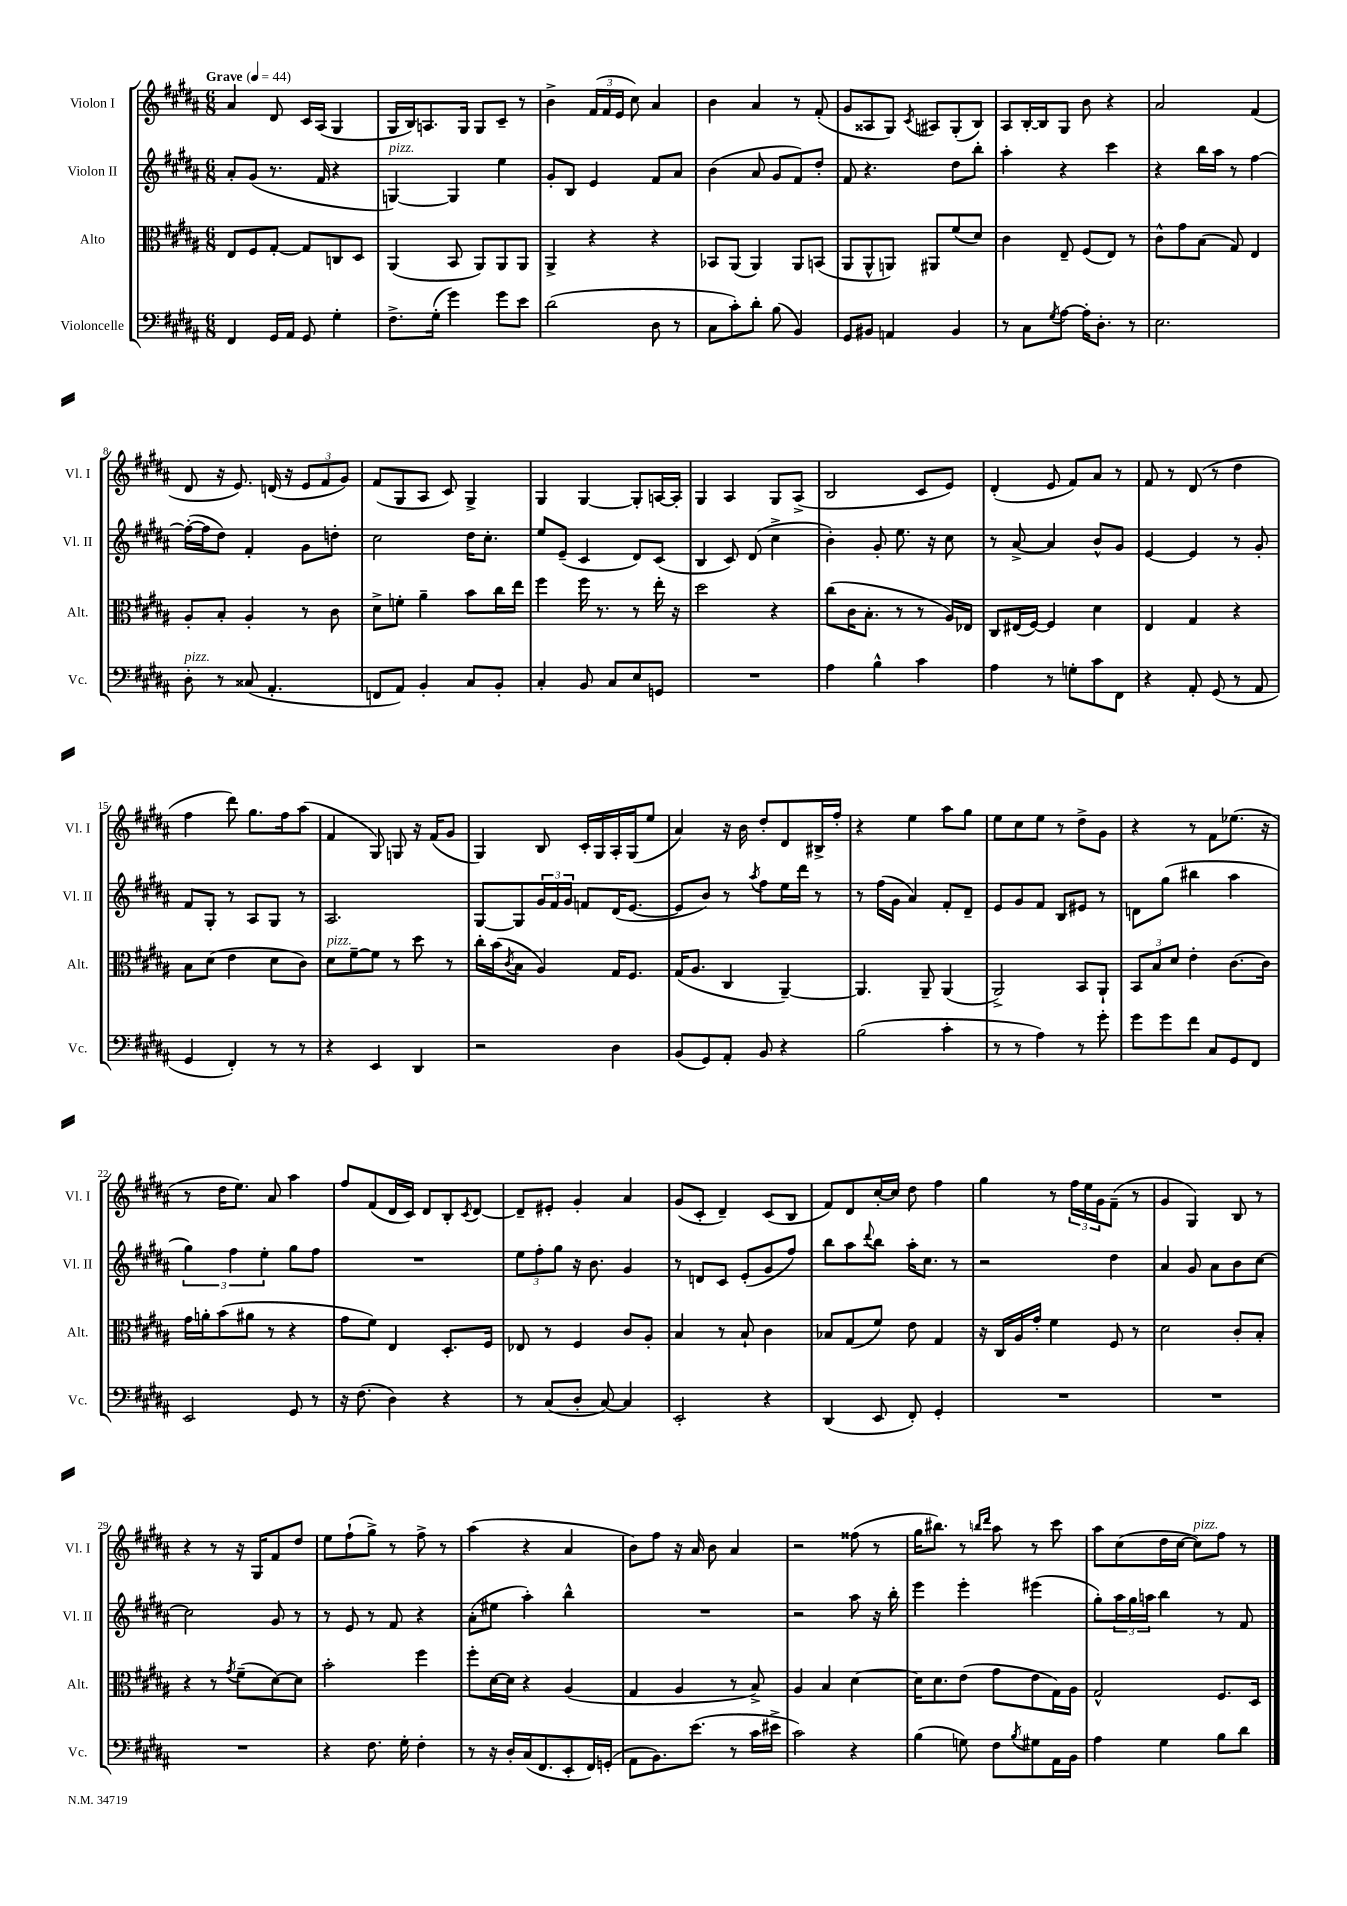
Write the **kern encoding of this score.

**kern	**kern	**kern	**kern
*staff4	*staff3	*staff2	*staff1
*clefF4	*clefC3	*clefG2	*clefG2
*k[f#c#g#d#a#]	*k[f#c#g#d#a#]	*k[f#c#g#d#a#]	*k[f#c#g#d#a#]
*M6/8	*M6/8	*M6/8	*M6/8
*MM44	*MM44	*MM44	*MM44
4FF#	8E	8a#'	4a#
.	8F#	(8g#	.
16GG#	[8G#'	8.r	8d#
16AA#	.	.	.
8GG#	8G#]	.	16c#
.	.	16f#	(16A#
4G#'	8C	4r	4G#
.	8D#	.	.
=	=	=	=
8.F#^	(4AA#	[4G)	16G#
.	.	.	16B)
.	.	.	8.A
(16G#'	.	.	.
4g#)	8BB	4G]	.
.	.	.	16G#
.	8AA#)	.	8G#
8g#	8AA#	4ee	8c#~
8e	8AA#	.	8r
=	=	=	=
(2d#	4AA#^	8g#'	4b^
.	.	8B	.
.	4r	4e	(24f#
.	.	.	24f#
.	.	.	24e
.	.	.	8cc#)
8D#	4r	8f#	4a#
8r	.	8a#	.
=	=	=	=
8C#	8BB-	(4b	4b
8c#')	(8AA#	.	.
8d#'	4AA#)	8a#	4a#
(8B	.	8g#	.
4BB)	8AA#	8f#)	8r
.	(8BB	8dd#'	(8f#'
=	=	=	=
8GG#	8AA#	8f#	8g#
8BB#	8AA#^^	4.r	8A##
4AA	8AA)	.	8G#)
.	.	.	8qc#
.	8AA#	.	8A#
4BB#	(8f#	8dd#	(8G#'
.	8d#)	8bb'	8B)
=	=	=	=
8r	4c#	4aa#'	8A#
8C#	.	.	[16B'
.	.	.	16B]
8qG#	.	.	.
[8A#	8E~	4r	8G#
16A#']	(8F#	.	8b
8.D#'	.	.	.
.	8E)	4ccc#	4r
8r	8r	.	.
=	=	=	=
2.E	8c#^^	4r	2a#
.	8g#	.	.
.	(8B	16bb	.
.	.	16aa#	.
.	8G#)	8r	.
.	4E	[4ff#	(4f#
=	=	=	=
8D#'	8A#'	(16ff#'_	8d#
.	.	16ff#]	.
8r	8B'	8dd#)	16r
.	.	.	8.e)
(8C##	4A#'	4f#'	.
4.AA#'	.	.	(16d
.	.	.	16r
.	8r	8g#	12e
.	.	.	12f#
.	8c#	8dd'	.
.	.	.	12g#)
=	=	=	=
8FF	8d#^	2cc#	(8f#
8AA#)	8f'	.	8G#
4BB'	4a#~	.	8A#
.	.	.	8c#)
8C#	8b	16dd#	4G#^
.	.	8.cc#'	.
8BB'	16cc#	.	.
.	16ee	.	.
=	=	=	=
4C#'	4ff#	8ee	4G#
.	.	(8e~	.
8BB	16ff#	4c#	[4G#
.	8.r	.	.
8C#	.	.	.
8E	8r	8d#)	8G#']
8GG	16ee'	(8c#	[16A
.	16r	.	16A']
=	=	=	=
2.r	2dd#	4B	4G#
.	.	8c#)	4A#
.	.	(8d#	.
.	4r	4cc#^	8G#
.	.	.	(8A#^
=	=	=	=
4A#	(8cc#	4b')	2B
.	16c#	.	.
.	8.B'	.	.
4B^^	.	8g#'	.
.	8r	8.ee	.
4c#	8r	.	8c#
.	.	16r	.
.	16A#)	8cc#	8e)
.	16E-	.	.
=	=	=	=
4A#	8C#	8r	(4d#'
.	(16E#	[8a#^	.
.	[16F#)	.	.
8r	4F#]	4a#]	8e
8G'	.	.	8f#)
8c#	4d#	8b^^	8a#
8FF#	.	8g#	8r
=	=	=	=
4r	4E	[4e	8f#
.	.	.	8r
8AA#'	4G#	4e]	(8d#
(8GG#	.	.	8r
8r	4r	8r	4dd#
8AA#	.	8g#'	.
=	=	=	=
4GG#	8B	8f#	4ff#
.	(8d#	8G#'	.
4FF#')	4e	8r	8ddd#)
.	.	8A#	8.gg#
8r	8d#	8G#	.
.	.	.	16ff#
8r	8c#)	8r	(8aa#
=	=	=	=
4r	8d#	2.A#	4f#
.	[8f#~	.	.
4EE	8f#]	.	8G#)
.	8r	.	8G
4DD#	8dd#	.	16r
.	.	.	(16f#
.	8r	.	8g#
=	=	=	=
2r	16cc#'	[8G#	4G#)
.	(16b	.	.
.	8qc#	.	.
.	8B	8G#]	.
.	4A#)	24g#	8B
.	.	24f#	.
.	.	24g#	.
.	.	8f	16c#'
.	.	.	16G#
4D#	16G#	(16d#	16A#'
.	8.F#	[8.e	(16G#
.	.	.	8ee
=	=	=	=
(8BB	(16G#	8e]	4a#)
.	8.A#	.	.
8GG#)	.	8b)	.
8AA#'	4C#	8r	16r
.	.	.	16b
.	.	8qaa#	.
8BB	.	8ff#	8dd#'
4r	[4AA#~)	16ee	8d#
.	.	16ddd#	.
.	.	8r	16B#^
.	.	.	16ff#'
=	=	=	=
(2B	4.AA#]	8r	4r
.	.	(16ff#	.
.	.	16g#	.
.	.	4a#)	4ee
.	8AA#~	.	.
4c#'	(4AA#	8f#'	8aa#
.	.	8d#~	8gg#
=	=	=	=
8r	2AA#^)	8e	8ee
8r	.	8g#	8cc#
4A#)	.	8f#	8ee
.	.	8B	8r
8r	8BB	8e#	8dd#^
8g#'	8AA#`	8r	8g#
=	=	=	=
8g#	12BB	8d	4r
.	12B	.	.
8g#	.	(8gg#	.
.	12d#	.	.
8f#	4e'	4bb#	8r
8C#	.	.	8f#
8GG#	[8.c#	4aa#	(8.ee-
8FF#	.	.	.
.	16c#]	.	16r
=	=	=	=
2EE	16g#	6gg#)	8r
.	16a'	.	.
.	(8b	.	16dd#
.	.	6ff#	.
.	.	.	8.ee)
.	8a#	.	.
.	.	6ee'	.
.	8r	.	8a#
8GG#	4r	8gg#	4aa#
8r	.	8ff#	.
=	=	=	=
16r	8g#	2.r	8ff#
(8.F#	.	.	.
.	8f#)	.	(8f#
4D#)	4E	.	16d#
.	.	.	16c#)
.	.	.	8d#
4r	8.D#'	.	8B'
.	.	.	8qc#
.	.	.	[8d#
.	16F#	.	.
=	=	=	=
8r	8E-	12ee	8d#~]
.	.	12ff#'	.
(8C#	8r	.	8e#'
.	.	12gg#	.
8D#'	4F#	16r	4g#'
.	.	8.b	.
[8C#)	.	.	.
4C#]	8c#	4g#	4a#
.	8A#'	.	.
=	=	=	=
2EE'	4B	8r	(8g#
.	.	8d	8c#'
.	8r	8c#	4d#~)
.	8B`	(8e'	.
4r	4c#	8g#	(8c#
.	.	8ff#)	8B
=	=	=	=
(4DD#	8B-	8bb	8f#)
.	(8G#	8aa#	8d#
.	.	8qqddd#	.
8EE	8f#)	8bb	[16cc#'
.	.	.	16cc#]
8FF#')	8e	16aa#'	8dd#
.	.	8.cc#	.
4GG#'	4G#	.	4ff#
.	.	8r	.
=	=	=	=
2.r	16r	2r	4gg#
.	16C#	.	.
.	16A#	.	.
.	16g#'	.	.
.	4f#	.	8r
.	.	.	24ff#
.	.	.	24ee
.	.	.	24g#
.	8F#	4dd#	(8f#~
.	8r	.	8r
=	=	=	=
2.r	2d#	4a#	4g#
.	.	8g#	4G#)
.	.	8a#	.
.	8c#'	8b	8B
.	8B'	[8cc#	8r
=	=	=	=
2.r	4r	2cc#]	4r
.	8r	.	8r
.	8qg#	.	.
.	(8f#~	.	16r
.	.	.	16G#
.	[8d#)	8g#	8f#
.	8d#]	8r	8dd#
=	=	=	=
4r	2b'	8r	8ee
.	.	8e	(8ff#`
8.F#	.	8r	8gg#^)
.	.	8f#	8r
16G#'	.	.	.
4F#'	4ff#	4r	8ff#^
.	.	.	8r
=	=	=	=
8r	8ff#'	(8a#'	(4aa#
16r	[16d#	8ee#	.
16D#'	16d#]	.	.
(16C#	4r	4aa#')	4r
8.FF#	.	.	.
8EE'	(4A#	4bb^^	4a#
16FF#)	.	.	.
(16GG'	.	.	.
=	=	=	=
8AA#	4G#	2.r	8b)
8.BB)	.	.	8ff#
.	4A#	.	16r
(8.e	.	.	16a#
.	.	.	8b
8r	8r	.	4a#
16c#	8B^)	.	.
16e#^	.	.	.
=	=	=	=
2c#)	4A#	2r	2r
.	4B	.	.
4r	[4d#	8aa#	(8ff##
.	.	16r	8r
.	.	16bb'	.
=	=	=	=
(4B	16d#]	4eee	16gg#
.	8.d#	.	8.bb#)
8G)	(8e	4eee'	8r
.	.	.	16qqbb
.	.	.	16qqddd#
8F#	8g#	.	8aa#
8qB	.	.	.
8G#	8e	(4eee#	8r
16AA#	16G#)	.	8ccc#
16BB	16A#	.	.
=	=	=	=
4A#	2G#^^	8gg#')	8aa#
.	.	24aa#	(8cc#
.	.	24gg#	.
.	.	24aa	.
4G#	.	4bb	16dd#
.	.	.	[16cc#
.	.	.	8cc#])
8B	8.F#	8r	8ff#
8d#	.	8f#	8r
.	16D#	.	.
==	==	==	==
*-	*-	*-	*-
